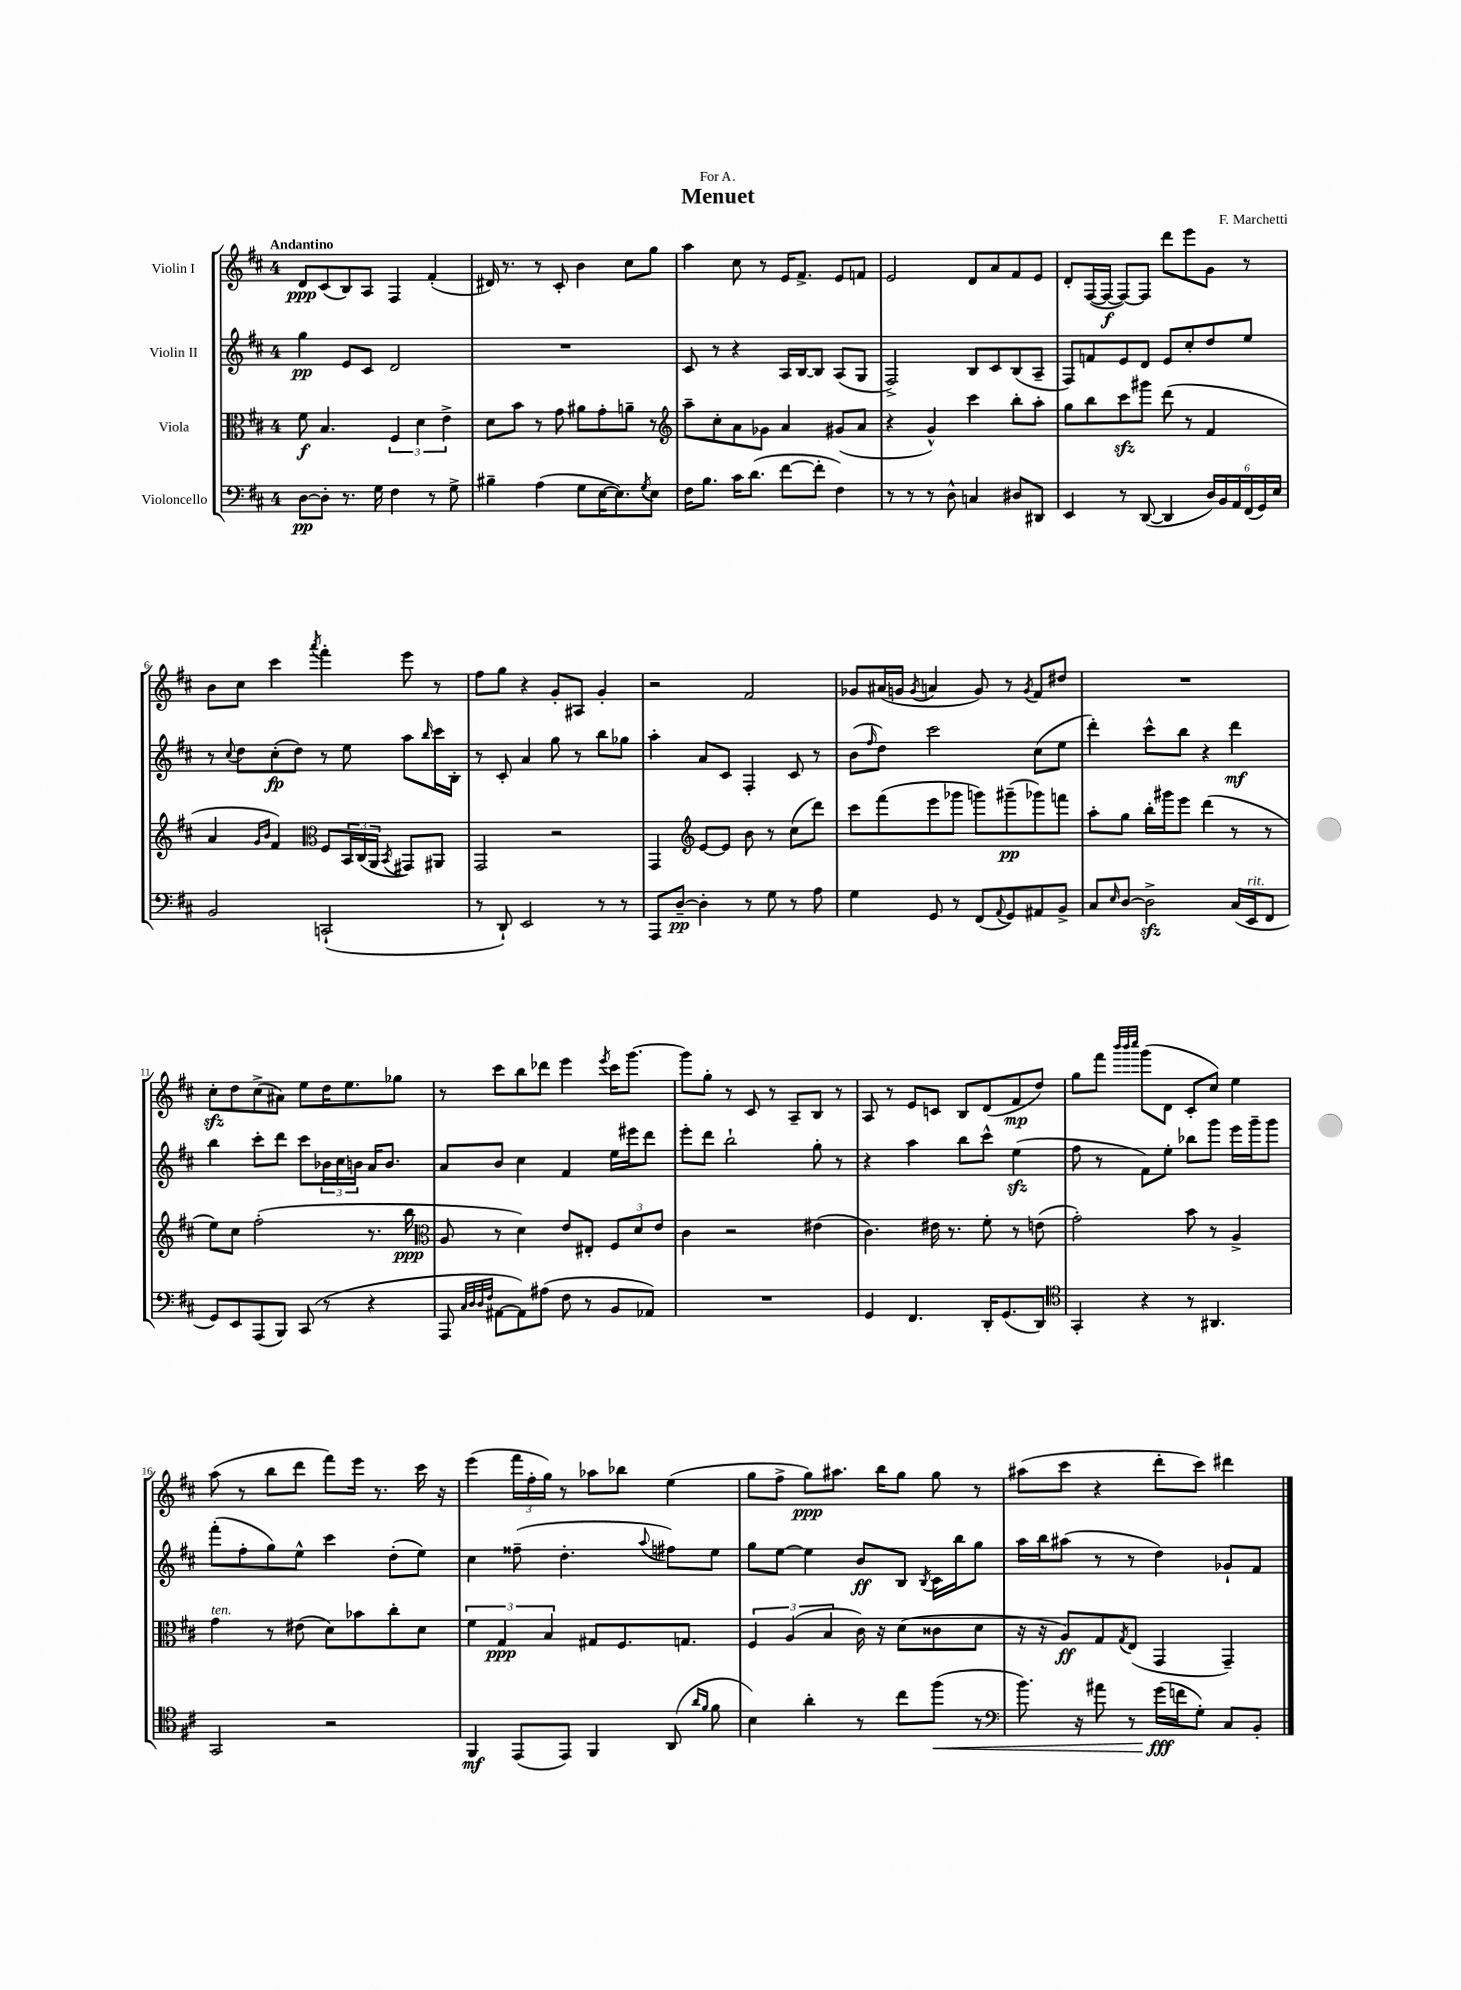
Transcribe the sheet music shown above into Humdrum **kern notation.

**kern	**dynam	**kern	**dynam	**kern	**dynam	**kern	**dynam
*part4	*part4	*part3	*part3	*part2	*part2	*part1	*part1
*staff4	*staff4	*staff3	*staff3	*staff2	*staff2	*staff1	*staff1
*I"Violoncello	*	*I"Viola	*	*I"Violin II	*	*I"Violin I	*
*clefF4	*	*clefC3	*	*clefG2	*	*clefG2	*
*k[f#c#]	*	*k[f#c#]	*	*k[f#c#]	*	*k[f#c#]	*
*M4/4	*	*M4/4	*	*M4/4	*	*M4/4	*
=1	=1	=1	=1	=1	=1	=1	=1
!	!	!	!	!	!	!LO:TX:a:B:t=Andantino	!
[8D\L	pp	8f#\	f	4gg\	pp	8d/L	ppp
8D'\J]	.	4.B/	.	.	.	(8c#/	.
8.r	.	.	.	8e/L	.	8B/)	.
.	.	.	.	8c#/J	.	8A/J	.
16G\	.	.	.	.	.	.	.
4F#\	.	6F#/	.	2d/	.	4F#/	.
.	.	6d\	.	.	.	.	.
8r	.	.	.	.	.	(4f#'/	.
.	.	6e^\	.	.	.	.	.
8G^\	.	.	.	.	.	.	.
=2	=2	=2	=2	=2	=2	=2	=2
4B#X~\	.	8d\L	.	1r	.	16d#X/)	.
.	.	.	.	.	.	8.r	.
.	.	8b\J	.	.	.	.	.
(4A\	.	8r	.	.	.	8r	.
.	.	8g\	.	.	.	8c#'/	.
8G\L	.	8a#X\L	.	.	.	4b\	.
[16E\K	.	8g'\	.	.	.	.	.
8.E\])	.	.	.	.	.	.	.
.	.	8an~\J	.	.	.	8cc#\L	.
8qG/	.	.	.	.	.	.	.
8E\J	.	8r	.	.	.	8gg\J	.
=3	=3	=3	=3	=3	=3	=3	=3
*	*	*clefG2	*	*	*	*	*
16F#\KL	.	8aa~\L	.	8c#/	.	4aa\	.
8.B\J	.	.	.	.	.	.	.
.	.	8cc#'\	.	8r	.	.	.
16c#\KL	.	8a\	.	4r	.	8cc#\	.
(8.d\J	.	.	.	.	.	.	.
.	.	8g-X\J	.	.	.	8r	.
[8f#\L	.	4a/	.	16A/LL	.	16e/KL	.
.	.	.	.	[16B/J	.	8.f#^/J	.
8f#'\J]	.	.	.	8B/J]	.	.	.
4F#\)	.	(8g#X/L	.	(8A/L	.	8e/L	.
.	.	8a/J	.	8G/J	.	8fn/J	.
=4	=4	=4	=4	=4	=4	=4	=4
8r	.	4r	.	2F#^/)	.	2e/	.
8r	.	.	.	.	.	.	.
8r	.	4g^^/)	.	.	.	.	.
8D^^\	.	.	.	.	.	.	.
4Cn/	.	4ccc#\	.	8B/L	.	8d/L	.
.	.	.	.	8c#/	.	8a/	.
8D#X/L	.	8bb'\L	.	(8B/	.	8f#/	.
8DD#X/J	.	8aa'\J	.	8A~/J	.	8e/J	.
=5	=5	=5	=5	=5	=5	=5	=5
4EE/	.	8gg\L	.	8F#/L)	.	8d'/L	.
.	.	8bb\	.	8fn/	.	([16F#/L	.
.	.	.	.	.	.	16F#/JJ_	f
8r	.	8ccc#zz\	.	8e/	.	8F#/L_)	.
([8DD/	.	8ggg#X\J	.	8d/J	.	8F#/J]	.
4DD/]	.	(8ddd\	.	8e/L	.	8ddd\L	.
.	.	8r	.	8cc#'/	.	8eee\	.
24D/LL)	.	4f#/	.	8dd/	.	8g\J	.
24BB/	.	.	.	.	.	.	.
24AA/	.	.	.	.	.	.	.
(24FF#/	.	.	.	8ee/J	.	8r	.
24GG/)	.	.	.	.	.	.	.
24E/JJ	.	.	.	.	.	.	.
!!LO:LB:g=z
=6	=6	=6	=6	=6	=6	=6	=6
2BB/	.	4a/	.	8r	.	8b\L	.
.	.	.	.	8qqcc#/	.	.	.
.	.	.	.	8dd\L	.	8cc#\J	.
.	.	16qqg/LL	.	.	.	.	.
.	.	16qqb/JJ	.	.	.	.	.
.	.	4f#/)	.	(8cc#'\	fp	4ccc#\	.
.	.	.	.	8dd\J)	.	.	.
*	*	*clefC3	*	*	*	*	*
.	.	.	.	.	.	8qaaa/	.
(2CCn`/	.	8F#/L	.	8r	.	4fff#'\	.
.	.	24BB/L	.	8ee\	.	.	.
.	.	(24C#/	.	.	.	.	.
.	.	24AA/JJ	.	.	.	.	.
.	.	8qBB/	.	.	.	.	.
.	.	8GG#X/L)	.	8aa\L	.	8eee\	.
.	.	.	.	16qqbb/	.	.	.
.	.	8AA#X/J	.	16ccc#\L	.	8r	.
.	.	.	.	16B'\JJ	.	.	.
=7	=7	=7	=7	=7	=7	=7	=7
8r	.	2GG/	.	8r	.	8ff#\L	.
8DD`/)	.	.	.	8c#'/	.	8gg\J	.
2EE/	.	.	.	4a/	.	4r	.
.	.	2r	.	8gg\	.	8g'/L	.
.	.	.	.	8r	.	8A#X/J	.
8r	.	.	.	8bb\L	.	4g'/	.
8r	.	.	.	8gg-X\J	.	.	.
=8	=8	=8	=8	=8	=8	=8	=8
8AAA/L	.	4GG/	.	4aa'\	.	2r	.
[8D~/J	pp	.	.	.	.	.	.
*	*	*clefG2	*	*	*	*	*
4D'\]	.	[8e/L	.	8a/L	.	.	.
.	.	8e/J]	.	8c#/J	.	.	.
8r	.	8b\	.	4F#'/	.	2f#/	.
8G\	.	8r	.	.	.	.	.
8r	.	(8cc#\L	.	8c#/	.	.	.
8A\	.	8ddd\J)	.	8r	.	.	.
=9	=9	=9	=9	=9	=9	=9	=9
4G\	.	8ccc#\L	.	(8b\L	.	8g-X/L	.
.	.	.	.	16qqff#/	.	.	.
.	.	(8fff#\	.	8dd\J)	.	(16a#X/L	.
.	.	.	.	.	.	16gn/JJ	.
.	.	.	.	.	.	8qg/	.
8GG/	.	8eee\	.	2ccc#\	.	4an/	.
8r	.	8ggg-X\J	.	.	.	.	.
(8FF#/L	.	8gggn\L)	.	.	.	8g/)	.
8qqAA/	.	.	.	.	.	.	.
8GG/)	.	(8ggg#X~\	pp	.	.	8r	.
.	.	.	.	.	.	8qg/	.
8AA#X/	.	8ggg-X\)	.	(8cc#\L	.	8f#/L	.
8BB^/J	.	8fffn\J	.	8ee\J	.	8dd#X/J	.
=10	=10	=10	=10	=10	=10	=10	=10
8C#/L	.	8aa'\L	.	4ddd'\)	.	1r	.
16qqE/	.	.	.	.	.	.	.
[8D/J	.	8gg\J	.	.	.	.	.
2Dzz^\]	.	16bb'\LL	.	8ccc#^^\L	.	.	.
.	.	16ggg#X\J	.	.	.	.	.
.	.	8eee\J	.	8bb\J	.	.	.
.	.	(4ddd\	.	4r	.	.	.
(16C#/LL	.	8r	.	4ddd\	mf	.	.
!LO:TX:a:i:t=rit.	!	!	!	!	!	!	!
16EE/J	.	.	.	.	.	.	.
8FF#/J	.	8r	.	.	.	.	.
!!LO:LB:g=z
=11	=11	=11	=11	=11	=11	=11	=11
8GG/L)	.	8ee\L)	.	4bb\	.	8cc#zz'\L	.
8EE/	.	8cc#\J	.	.	.	8dd\	.
(8AAA/	.	(2ff#'\	.	8ccc#'\L	.	(8cc#^\	.
8BBB/J)	.	.	.	8ddd\J	.	8a#X\J)	.
(8CC#/	.	.	.	8ccc#\L	.	8ee\L	.
8r	.	.	.	24b-X\L	.	16dd\K	.
.	.	.	.	24cc#\	.	.	.
.	.	.	.	.	.	8.ee\	.
.	.	.	.	24bn\JJ	.	.	.
4r	.	8.r	.	16a/KL	.	.	.
.	.	.	.	8.b/J	.	.	.
.	.	.	.	.	.	8gg-X\J	.
.	.	16bb\	ppp	.	.	.	.
=12	=12	=12	=12	=12	=12	=12	=12
*	*	*clefC3	*	*	*	*	*
8AAA/	.	8A/	.	8a/L	.	8r	.
32qqC#/LLL	.	.	.	.	.	.	.
32qqD/	.	.	.	.	.	.	.
32qqD/	.	.	.	.	.	.	.
32qqF#/JJJ	.	.	.	.	.	.	.
[8AA#X\L	.	8r	.	8b/J	.	8ccc#\L	.
8AA#\])	.	4d\)	.	4cc#\	.	8bb\	.
(8A#X\J	.	.	.	.	.	8ddd-X\J	.
8F#\	.	8e/L	.	4f#/	.	4eee\	.
8r	.	8E#X'/J	.	.	.	.	.
.	.	.	.	.	.	8qeee/	.
8BB/L	.	12F#/L	.	16ee\LL	.	16ccc#\KL	.
.	.	.	.	16eee#X\J	.	[8.ggg\J	.
.	.	12d/	.	.	.	.	.
8AA-X/J)	.	.	.	8ddd\J	.	.	.
.	.	12e/J	.	.	.	.	.
=13	=13	=13	=13	=13	=13	=13	=13
1r	.	4c#\	.	8eee'\L	.	8ggg\L]	.
.	.	.	.	8ddd\J	.	8gg'\J	.
.	.	2r	.	2bb`\	.	8r	.
.	.	.	.	.	.	8c#/	.
.	.	.	.	.	.	8r	.
.	.	.	.	.	.	8A~/L	.
.	.	(4e#X\	.	8gg'\	.	8B/J	.
.	.	.	.	8r	.	8r	.
=14	=14	=14	=14	=14	=14	=14	=14
4GG/	.	4.c#\)	.	4r	.	8A/	.
.	.	.	.	.	.	8r	.
4.FF#/	.	.	.	4aa\	.	8e/L	.
.	.	16e#X\	.	.	.	8cn/J	.
.	.	8.r	.	.	.	.	.
.	.	.	.	8bb\L	.	8B/L	.
16DD'/KL	.	8f#'\	.	8ccc#^^\J	.	(8d/	.
(8.GG/	.	.	.	.	.	.	.
.	.	8r	.	(4eezz\	.	8f#/	mp
8DD/J)	.	(8en\	.	.	.	8dd/J)	.
=15	=15	=15	=15	=15	=15	=15	=15
*clefC4	*	*	*	*	*	*	*
4GG'/	.	2g'\)	.	8ff#\	.	8gg\L	.
.	.	.	.	8r	.	8fff#\J	.
.	.	.	.	.	.	32qqbbb/LLL	.
.	.	.	.	.	.	32qqbbb/	.
.	.	.	.	.	.	32qqcccc#/JJJ	.
4r	.	.	.	8f#\L)	.	(8ggg\L	.
.	.	.	.	8ee'\J	.	8d\J	.
8r	.	8b\	.	8bb-X\L	.	8c#'/L	.
4.AA#X/	.	8r	.	8ggg\J	.	8cc#/J)	.
.	.	4A^/	.	16eee\LL	.	4ee\	.
.	.	.	.	16ggg~\J	.	.	.
.	.	.	.	8ggg\J	.	.	.
!!LO:LB:g=z
=16	=16	=16	=16	=16	=16	=16	=16
!	!	!LO:TX:a:i:t=ten.	!	!	!	!	!
2GG/	.	4g\	.	(8fff#'\L	.	(8aa\	.
.	.	.	.	8ff#'\	.	8r	.
.	.	8r	.	8gg\)	.	8bb\L	.
.	.	(8e#X\	.	8ee^^\J	.	8ddd\J	.
2r	.	8d\L)	.	4ccc#\	.	8fff#\L)	.
.	.	8b-X\	.	.	.	16eee\Jk	.
.	.	.	.	.	.	8.r	.
.	.	8cc#'\	.	(8dd'\L	.	.	.
.	.	8d\J	.	8ee\J)	.	16ccc#\	.
.	.	.	.	.	.	16r	.
=17	=17	=17	=17	=17	=17	=17	=17
4FF#/	mf	6f#\	.	4cc#\	.	(4eee\	.
.	.	6G/	ppp	.	.	.	.
(8EE/L	.	.	.	(8ff##X~\	.	24fff#\LL	.
.	.	.	.	.	.	24ff#'\	.
.	.	6B/	.	.	.	24gg\JJ)	.
8EE/J)	.	.	.	4.dd'\	.	8r	.
4FF#/	.	8G#X/L	.	.	.	8aa-X\L	.
.	.	8.F#/	.	.	.	8bb-X\J	.
.	.	.	.	8qqaa/	.	.	.
(8AA/	.	.	.	8ff#X\L)	.	(4ee\	.
.	.	8.Gn/J	.	.	.	.	.
16qqa/LL	.	.	.	.	.	.	.
16qqf#/JJ	.	.	.	.	.	.	.
8f#\	.	.	.	8ee\J	.	.	.
=18	=18	=18	=18	=18	=18	=18	=18
4B\)	.	6F#/	.	8gg\L	.	8gg\L	.
.	.	.	.	[8ee\J	.	8ff#^\J	.
.	.	(6A/	.	.	.	.	.
4a'\	.	.	.	4ee\]	.	8gg\L)	ppp
.	.	6B/	.	.	.	.	.
.	.	.	.	.	.	8.aa#X\J	.
8r	.	16c#\)	.	8b/L	ff	.	.
.	.	16r	.	.	.	16bb\KL	.
8cc#\L	.	(8d\L	.	8B/J	.	8gg\J	.
.	.	.	.	8qB/	.	.	.
!	!LO:HP:b	!	!	!	!	!	!
(8ff#\J	<	8c##X\	.	16c#\LL	.	8gg\	.
.	.	.	.	16bb\J	.	.	.
8r	.	8d\J	.	8gg\J	.	8r	.
=19	=19	=19	=19	=19	=19	=19	=19
*clefF4	*	*	*	*	*	*	*
8.b\)	.	16r	.	16aa\LL	.	(8aa#X\L	.
.	.	16r	.	16bb\J	.	.	.
.	.	8A/L)	ff	(8aa#X\J	.	8ccc#\J	.
16r	.	.	.	.	.	.	.
8a#X\	.	8G/	.	8r	.	4r	.
.	.	8qG/	.	.	.	.	.
8r	.	(8E/J	.	8r	.	.	.
(16g\LL	fff	4GG/	.	4dd\)	.	8ddd'\L	.
16fn\J	[	.	.	.	.	.	.
8G'\J)	.	.	.	.	.	8ccc#\J)	.
8C#/L	.	4GG~/)	.	8g-X`/L	.	4ddd#X\	.
8BB'/J	.	.	.	8f#/J	.	.	.
==	==	==	==	==	==	==	==
*-	*-	*-	*-	*-	*-	*-	*-
